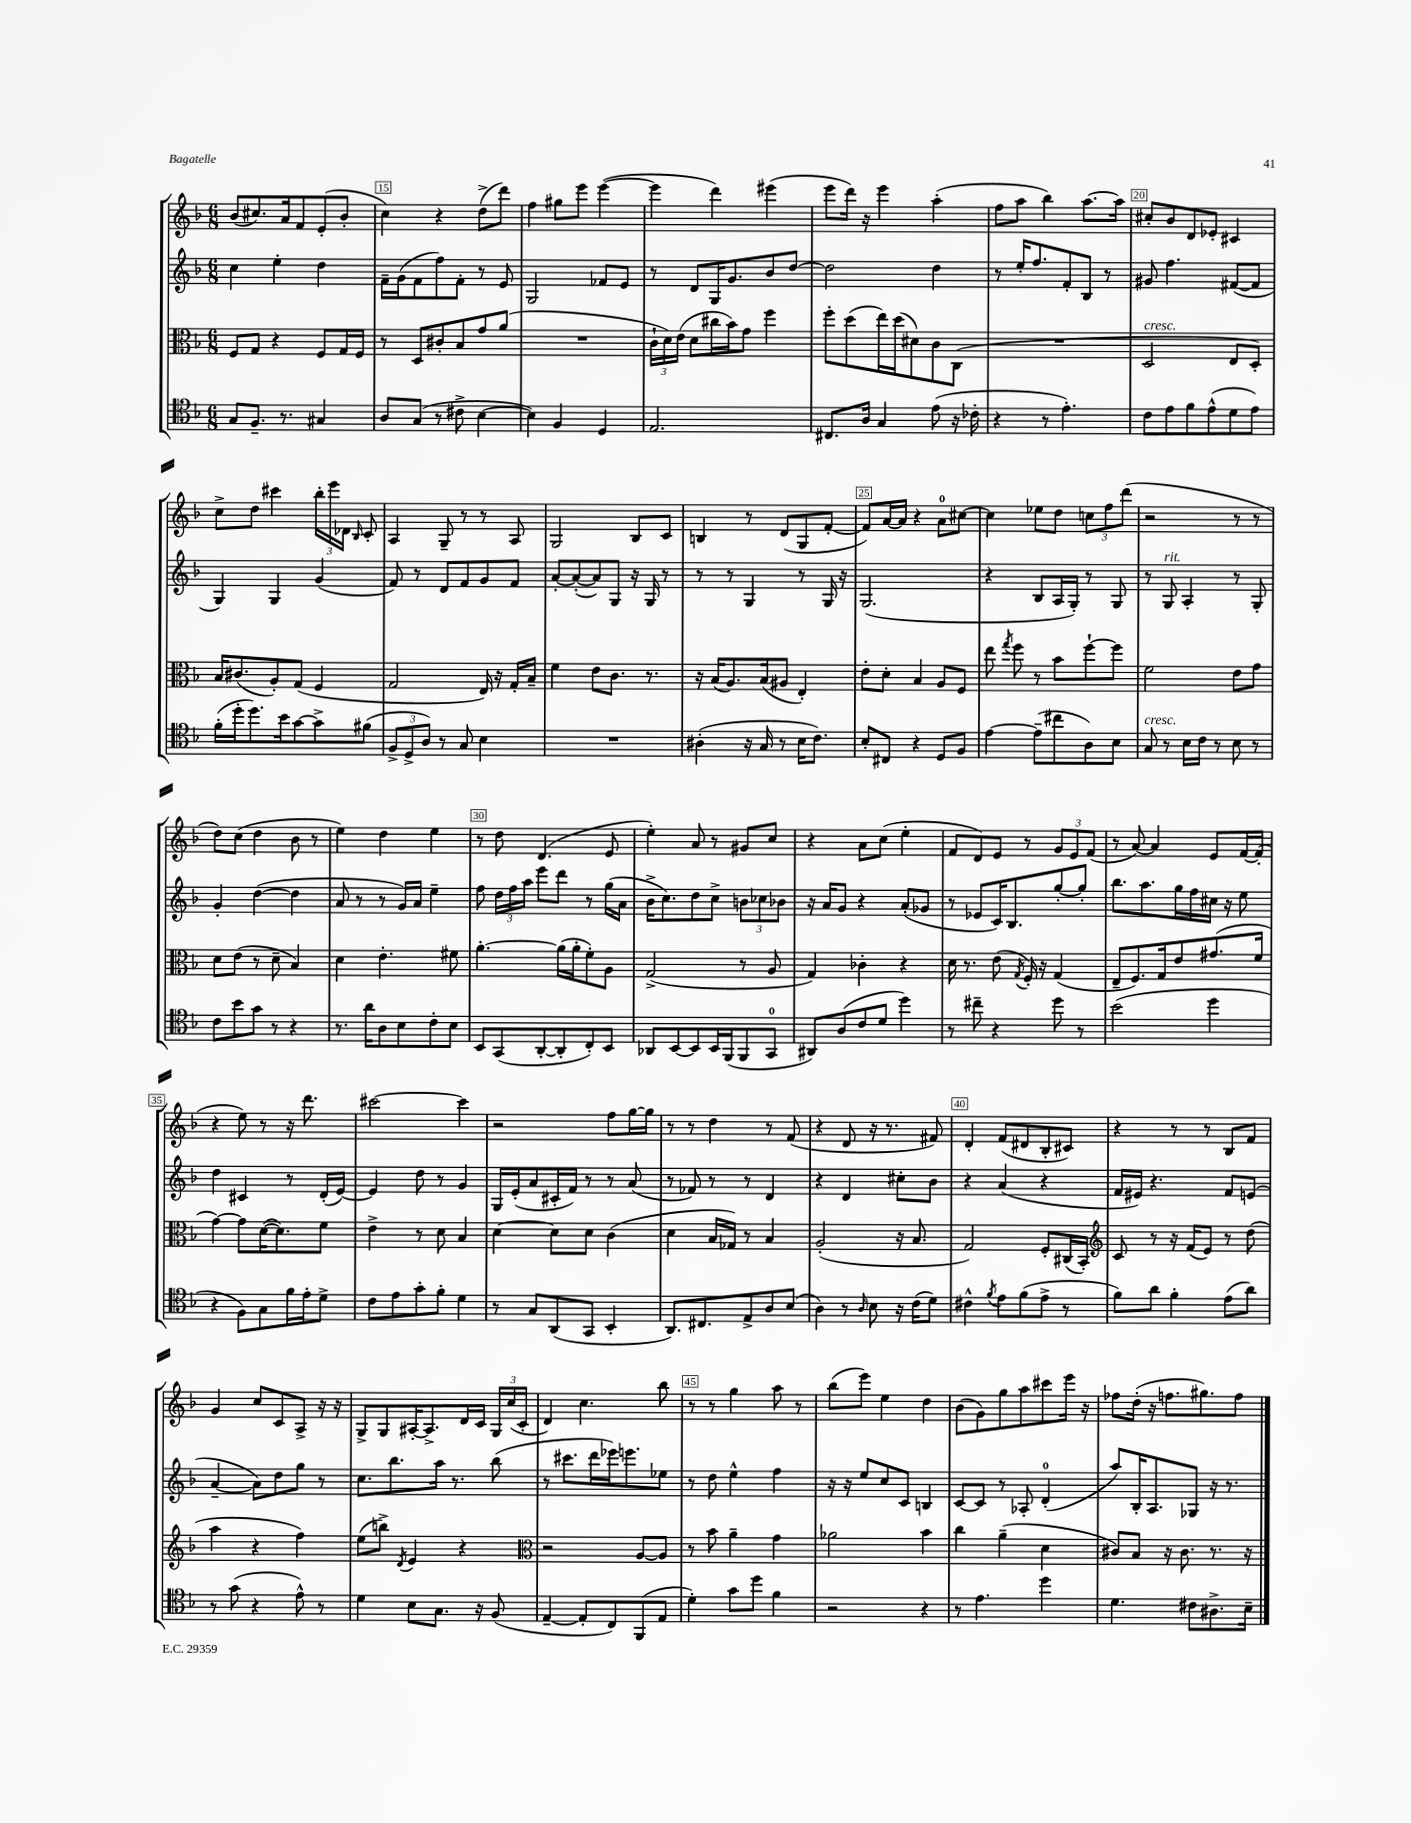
<<
\new StaffGroup <<
\new Staff = "s0" {
    \clef treble \key f \major \numericTimeSignature \time 6/8
    \autoBeamOff bes'8[( cis''8.) a'16 f'8 e'8-.( bes'8]-. |
    c''4) r4 d''8[->( d'''8]) |
    f''4 gis''8[ e'''8] e'''4~( |
    e'''4 d'''4) eis'''4( |
    e'''8[ d'''16]) r16 e'''4 a''4-.( |
    f''8[ a''8] bes''4) a''8.[~ a''16] |
    cis''8[-. bes'8 d'8 ees'8]-. cis'4 |
    c''8[-> d''8] cis'''4 \tuplet 3/2 { bes''16[-. e'''16 des'16] } \grace { bes16 } c'8-. |
    a4 g8-- r8 r8 a8 |
    g2 bes8[ c'8] |
    b4 r8 d'8[( g8 f'8]~-. |
    f'8[) a'16~ a'16] r4 a'8[-0 cis''8]~ |
    cis''4 ees''8[ d''8] \tuplet 3/2 { c''8[ f''8 d'''8]( } |
    r2 r8 r8 |
    d''8[) c''8]( d''4 bes'8 r8 |
    e''4) d''4 e''4 |
    r8 d''8 d'4.( e'8 |
    e''4-.) a'8 r8 gis'8[ c''8] |
    r4 a'8[ c''8]( e''4-. |
    f'8[ d'8) e'8] r8 \tuplet 3/2 { g'8[ e'8 f'8]( } |
    r8 a'8~) a'4 e'8[ f'16~ f'16]-.( |
    r4 e''8) r8 r16 d'''8. |
    cis'''2~ cis'''4 |
    r2 f''8[ g''16~ g''16] |
    r8 r8 d''4 r8 f'8( |
    r4 d'8 r16 r8. fis'8) |
    d'4-. f'8[( dis'8 bes8-. cis'8]) |
    r4 r8 r8 bes8[ f'8] |
    g'4 c''8[ c'8 a8]-> r16 r16 |
    g8[-> g8 ais16~-. ais8.-> d'16 c'16] \tuplet 3/2 { g16[ c''16( c'16]-. } |
    d'4) c''4. bes''8 |
    r8 r8 g''4 a''8 r8 |
    bes''8[( e'''8]) e''4 d''4 |
    bes'8[( g'8) g''8 a''8 cis'''8 e'''16] r16 |
    fes''8[ d''16]-.( r16 f''8.[ gis''8.) f''8] \bar "|." |
}
\new Staff = "s1" {
    \clef treble \key f \major \numericTimeSignature \time 6/8
    \autoBeamOff c''4 e''4-. d''4 |
    f'16[-- g'16( f'8 f''8) f'8]-. r8 e'8 |
    g2 fes'8[ e'8] |
    r8 d'8[ g16 g'8. bes'8 d''8]~ |
    d''2 d''4 |
    r8 e''16[-. f''8. f'8-. bes8] r8 |
    gis'8 f''4. fis'8[~( fis'8] |
    g4) g4 g'4( |
    f'8) r8 d'8[ f'8 g'8 f'8] |
    a'8[~-. a'8~-.( a'8) g8] r16 g16 r8 |
    r8 r8 g4 r8 g16 r16 |
    g2.( |
    r4 bes8[ a16 g16]-.) r8 g8 |
    r8 g8^\markup { \italic "rit." } a4-. r8 g8-. |
    g'4-. d''4~( d''4 |
    a'8 r8 r8 g'16[) a'16] e''4-- |
    f''8 \tuplet 3/2 { d''16[ f''16 a''16] } e'''8[ d'''8] r8 g''16[( a'16] |
    bes'16[-> c''8.) d''8 c''8]-> \tuplet 3/2 { b'8[ ces''8 bes'8] } |
    r16 a'16[ g'8] r4 a'8[-.( ges'8] |
    r8 ees'8[ c'16) bes8. g''8~-. g''8]-. |
    bes''8.[ a''8. g''16 f''16 cis''16] r16 e''8 |
    d''4 cis'4 r8 d'16[-.( e'16]~) |
    e'4 d''8 r8 g'4 |
    g16[ e'16-.( a'8 cis'16-. f'16]) r8 r8 a'8( |
    r8 fes'8) r8 r8 d'4 |
    r4 d'4 cis''8[-. bes'8] |
    r4 a'4( r4 |
    f'16[ eis'16]) r4. f'8[ e'8]( |
    a'4~-- a'8[) d''8 g''8] r8 |
    c''8.[ bes''8. a''16] r8. bes''8( |
    r8 cis'''8.[ d'''16 ees'''16) e'''8. ees''8] |
    r8 d''8 e''4-^ f''4 |
    r16 r16 e''8[ c''8 c'8] b4 |
    c'8[~ c'8] r8 aes8-. d'4-0-.( |
    a''8[) bes16-. a8. ges8] r16 r8. \bar "|." |
}
\new Staff = "s2" {
    \clef alto \key f \major \numericTimeSignature \time 6/8
    \autoBeamOff f8[ g8] r4 f8[ g16 f16] |
    r8 d8[ cis'8-. bes8 g'8 a'8]( |
    R2. |
    \tuplet 3/2 { c'16[-! d'16) e'16]( } d'8[ cis''16 bes'16) g'8] f''4 |
    f''8[-. d''8( e''16) d''16( dis'8) c'8 c8]( |
    R2. |
    d2^\markup { \italic "cresc." } e8[ d8]-.) |
    bes16[ cis'8.( a8-.) g8]( f4 |
    g2 e16) r16 g16[-. bes16]-- |
    f'4 e'8[ c'8.] r8. |
    r16 bes16[( a8.) bes16( ais8] e4-.) |
    e'8[-. d'8]-. bes4 a8[ f8] |
    e''8 \acciaccatura { g''8 } f''8 r8 bes'8[ f''8~-! f''8] |
    f'2 e'8[ g'8] |
    d'8[ e'8]( r8 d'8-- bes4) |
    d'4 e'4.-. fis'8 |
    a'4.~-. a'16[( a'16-. f'8-.) a8] |
    g2->( r8 a8 |
    g4) ces'4-. r4 |
    d'16 r8. e'8( \acciaccatura { g8 } f16-.) r16 g4( |
    e8[-- f8.) g16 e'8 gis'8.( f'16] |
    g'4~) g'8[ d'16~( d'8.) f'8] |
    e'4-> r8 d'8 bes4 |
    d'4~ d'8[ d'8] c'4( |
    d'4 bes16[ ges16]) r8 bes4 |
    a2-.( r16 bes8. |
    g2) f8[-. cis16( bes,16]-.) |
    \clef treble c'8 r8 r16 f'16[( e'8]) r8 d''8( |
    a''4 r4 f''4) |
    e''8[( b''8]->) \acciaccatura { d'8 } e'4 r4 |
    \clef alto r2 a8[~ a8] |
    r8 bes'8 a'4-- g'4 |
    aes'2 bes'4 |
    c''4 a'4--( d'4 |
    cis'8[) bes8] r16 cis'8. r8. r16 \bar "|." |
}
\new Staff = "s3" {
    \clef tenor \key f \major \numericTimeSignature \time 6/8
    \autoBeamOff g8[ f8.]-- r8. gis4 |
    a8[ g8]( r8 cis'8-> bes4~ |
    bes4) f4 d4 |
    e2. |
    cis8.[ a16] g4 e'8( r16 ces'16-. |
    r4 r8 e'4.-.) |
    c'8[ e'8 f'8 e'8-^( d'8 e'8]) |
    f'16[-.( d''16-. d''8.) bes'16 g'8~ g'8-> fis'8]( |
    \tuplet 3/2 { f8[-> d8-> a8]) } r8 g8 bes4 |
    R2. |
    ais4-.( r16 g16 r8 bes16[ c'8.]) |
    bes8[-. cis8] r4 d8[ f8] |
    e'4~ e'8[--( cis''8 a8) bes8] |
    g8^\markup { \italic "cresc." } r8 bes16[ c'16] r8 bes8 r8 |
    c'8[ bes'8 g'8] r8 r4 |
    r8. a'16[ a8 bes8 c'8-. bes8] |
    bes,8[ g,8( a,8~-. a,8-. c8-.) bes,8] |
    aes,8[ bes,8~ bes,8 bes,16 f,16( f,8 g,8]-0 |
    ais,8[) a8( c'8 d'8] d''4) |
    r8 cis''8-- r4 d''8 r8 |
    bes'2( d''4 |
    r4 f8[) g8 f'16 e'16-. d'8]-> |
    c'8[ e'8 g'8-. f'8]-. d'4 |
    r8 g8[ a,8( g,8] bes,4-. |
    a,8.[) cis8. e8-> a8 bes8]( |
    a4) r8 \grace { a16 } bes8 r16 c'16[( d'8]) |
    cis'4-^ \acciaccatura { f'8 } e'8[ f'8( e'8]-> r8 |
    f'8[) a'8] f'4-. e'8[( a'8]) |
    r8 g'8( r4 e'8-^) r8 |
    d'4 bes8[ g8.] r16 f8( |
    e4~-- e8[-. c8) f,8( e8] |
    d'4-.) g'8[ d''8] f'4 |
    r2 r4 |
    r8 e'4. d''4 |
    d'4. cis'8[ ais8.-> bes16]-- \bar "|." |
}
>>
>>
\layout { \context { \Score currentBarNumber = #14 \override BarNumber.break-visibility = ##(#f #t #t) barNumberVisibility = #(every-nth-bar-number-visible 5) \override BarNumber.stencil = #(make-stencil-boxer 0.1 0.3 ly:text-interface::print) } }
